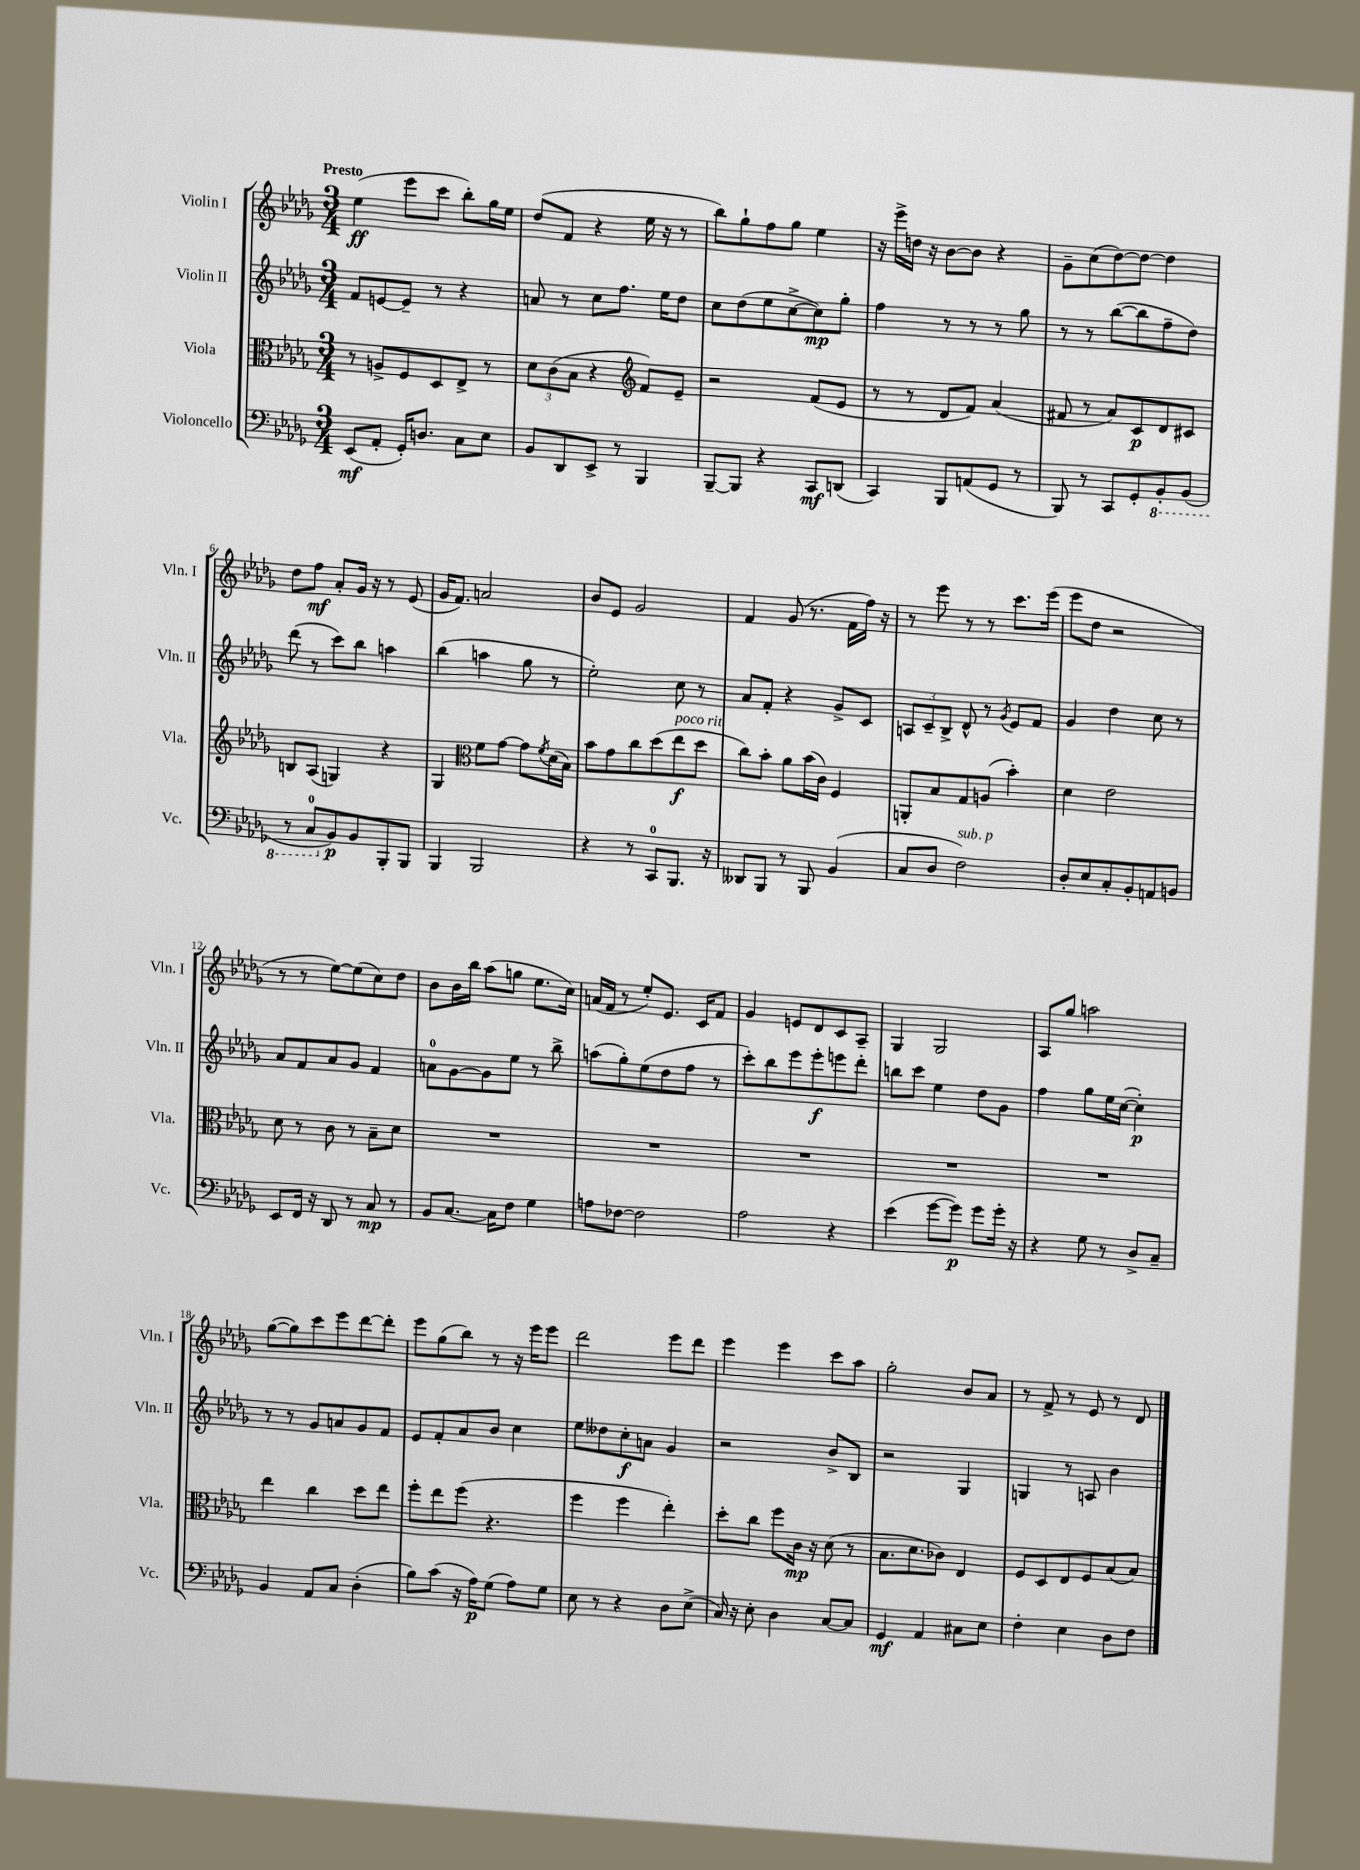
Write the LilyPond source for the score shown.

<<
\new StaffGroup <<
\new Staff = "s0" \with { instrumentName = "Violin I" shortInstrumentName = "Vln. I" } {
    \clef treble \key des \major \numericTimeSignature \time 3/4 \tempo "Presto"
    ees''4\ff( ees'''8 c'''8 bes''8-.) ges''16 ees''16 |
    des''8( f'8 r4 ees''16 r16 r8 |
    bes''8) ges''8-! f''8 ges''8 ees''4 |
    r16 ees'''16-> d''16 r16 bes'8~ bes'8 r4 |
    ges'8-- c''8( des''8~) des''8~ des''4 |
    des''8 f''8\mf aes'8-. ges'16 r16 r8 ees'8( |
    ges'16 f'8.) a'2 |
    bes'8 ees'8 ges'2 |
    f'4 ges'8( r8. f'16 f''16) r16 |
    r8 ees'''8 r8 r8 c'''8. ees'''16( |
    ees'''8 des''8 r2 |
    r8 r8 ees''8~) ees''8( c''8) des''8 |
    bes'8 bes'16 bes''16 aes''8( g''8 ees''8. c''16) |
    a'16( f'16 r8 ees''8-.) ees'8. c'16 f'8 |
    ges'4 e'8 des'8 c'8 aes8-- |
    ges4 ges2 |
    aes8 ges''8 a''2 |
    ges''8~( ges''8) c'''8 ees'''8 des'''8~ des'''8-. |
    ees'''8 ges''8( bes''8) r8 r16 ees'''16 ees'''8 |
    des'''2 ees'''8 des'''8 |
    ees'''4 ees'''4 c'''8 aes''8 |
    ges''2-. bes'8 aes'8 |
    r8 f'8-> r8 ees'8 r8 des'8 \bar "|." |
}
\new Staff = "s1" \with { instrumentName = "Violin II" shortInstrumentName = "Vln. II" } {
    \clef treble \key des \major \numericTimeSignature \time 3/4
    f'8 e'8~ e'8-- r8 r4 |
    a'8 r8 c''8 f''8. ees''16 des''8 |
    c''8 des''8( ees''8 c''8~-> c''8\mp) ges''8-. |
    f''4 r8 r8 r8 ges''8 |
    r8 r8 bes''8~( bes''8 f''8-- des''8) |
    des'''8( r8 c'''8) bes''8 a''4 |
    bes''4( a''4 ges''8 r8 |
    ees''2-.) c''8 r8 |
    aes'8 f'8-. r4 ges'8-> c'8 |
    \tuplet 3/2 { a8 c'8-- bes8-> } des'8-^ r8 \acciaccatura { ges'8 } ees'8 f'8 |
    ges'4 des''4 c''8 r8 |
    aes'8 f'8 aes'8 ges'8 f'4 |
    a'8-0 ges'8~ ges'8 ees''8 r8 bes''8-> |
    a''8( ges''8-.) ees''8( des''8 f''8 r8 |
    c'''8-.) bes''8 ees'''8 ees'''8-.\f e'''8 des'''8-. |
    b''8 c'''8 ees''4 des''8 ges'8 |
    f''4 ges''8 ees''16 c''16~( c''4-.\p) |
    r8 r8 ges'8 a'8 ges'8 f'8 |
    ees'8 f'8-. aes'8 bes'8 c''4 |
    ees''8 deses''8 c''8-.\f a'8 ges'4 |
    r2 bes'8-> bes8 |
    r2 ges4 |
    g4 r8 a8 bes'4 \bar "|." |
}
\new Staff = "s2" \with { instrumentName = "Viola" shortInstrumentName = "Vla." } {
    \clef alto \key des \major \numericTimeSignature \time 3/4
    r8 a8-> f8 des8 ees8-> r8 |
    \tuplet 3/2 { des'8 c'8( bes8 } r4 \clef treble f'8) ees'8-- |
    r2 f'8( ees'8 |
    r8 r8 des'8 f'8) aes'4( |
    fis'8 r8 aes'8) c'8\p des'8 cis'8 |
    b8 aes8( g4) r4 |
    ges4 \clef alto f'8 ges'8~ ges'8 \acciaccatura { f'8 } des'16( bes16) |
    bes'8 ges'8 c''8 des''8( ees''8\f^\markup { \italic "poco rit." } des''8 |
    c''8) bes'8-. aes'8 bes'16( c'16) f4 |
    a,8-. bes8 ges8 a8( bes'4-.) |
    des'4 ees'2 |
    des'8 r8 c'8 r8 bes8-- des'8 |
    R2. |
    R2. |
    R2. |
    R2. |
    R2. |
    ees''4 c''4 des''8 ees''8 |
    f''8-. ees''8 f''8( r4. |
    f''4 f''4 ees''4-.) |
    des''8-. c''8 f''8 c'16\mp r16 des'8( r8 |
    bes8. des'8. ces'8) ees4 |
    f8 des8 ees8 f8 bes8( bes8) \bar "|." |
}
\new Staff = "s3" \with { instrumentName = "Violoncello" shortInstrumentName = "Vc." } {
    \clef bass \key des \major \numericTimeSignature \time 3/4
    ees,8\mf( aes,8-. ges,16-.) d8. c8 ees8 |
    bes,8 des,8 ees,8-> r8 bes,,4 |
    bes,,8~-- bes,,8 r4 c,8\mf d,8( |
    c,4) bes,,8 a,8( ges,8 r8 |
    bes,,8) r8 c,8 ges,8-. \ottava #-1 bes,,8-. bes,,8( |
    r8 c,8-0 \ottava #0 bes,8\p) bes,8 bes,,8-. bes,,8 |
    bes,,4 bes,,2 |
    r4 r8 c,8-0 bes,,8. r16 |
    deses,8 bes,,8 r8 bes,,8 bes,4( |
    c8 des8 f2^\markup { \italic "sub. p" }) |
    des8-. ees8 c8-. bes,8-. a,8 b,8 |
    ees,8 f,16 r16 des,8 r8 c8\mp r8 |
    bes,8 c8.~ c16 f8 ges4 |
    a8 fes8~ fes2 |
    aes2 r4 |
    ees'4( ges'8~ ges'8\p) ges'8 ges'16-. r16 |
    r4 ges8 r8 des8-> c8-- |
    bes,4 aes,8 c8 des4-.( |
    bes8) c'8( r16 aes16\p) ges8( aes8) ges8 |
    ees8 r8 r4 des8 ees8->( |
    c16) r16 ees8-. des4 c8~ c8 |
    ges,4\mf aes,4 cis8 ees8 |
    f4-. ees4 des8 f8 \bar "|." |
}
>>
>>
